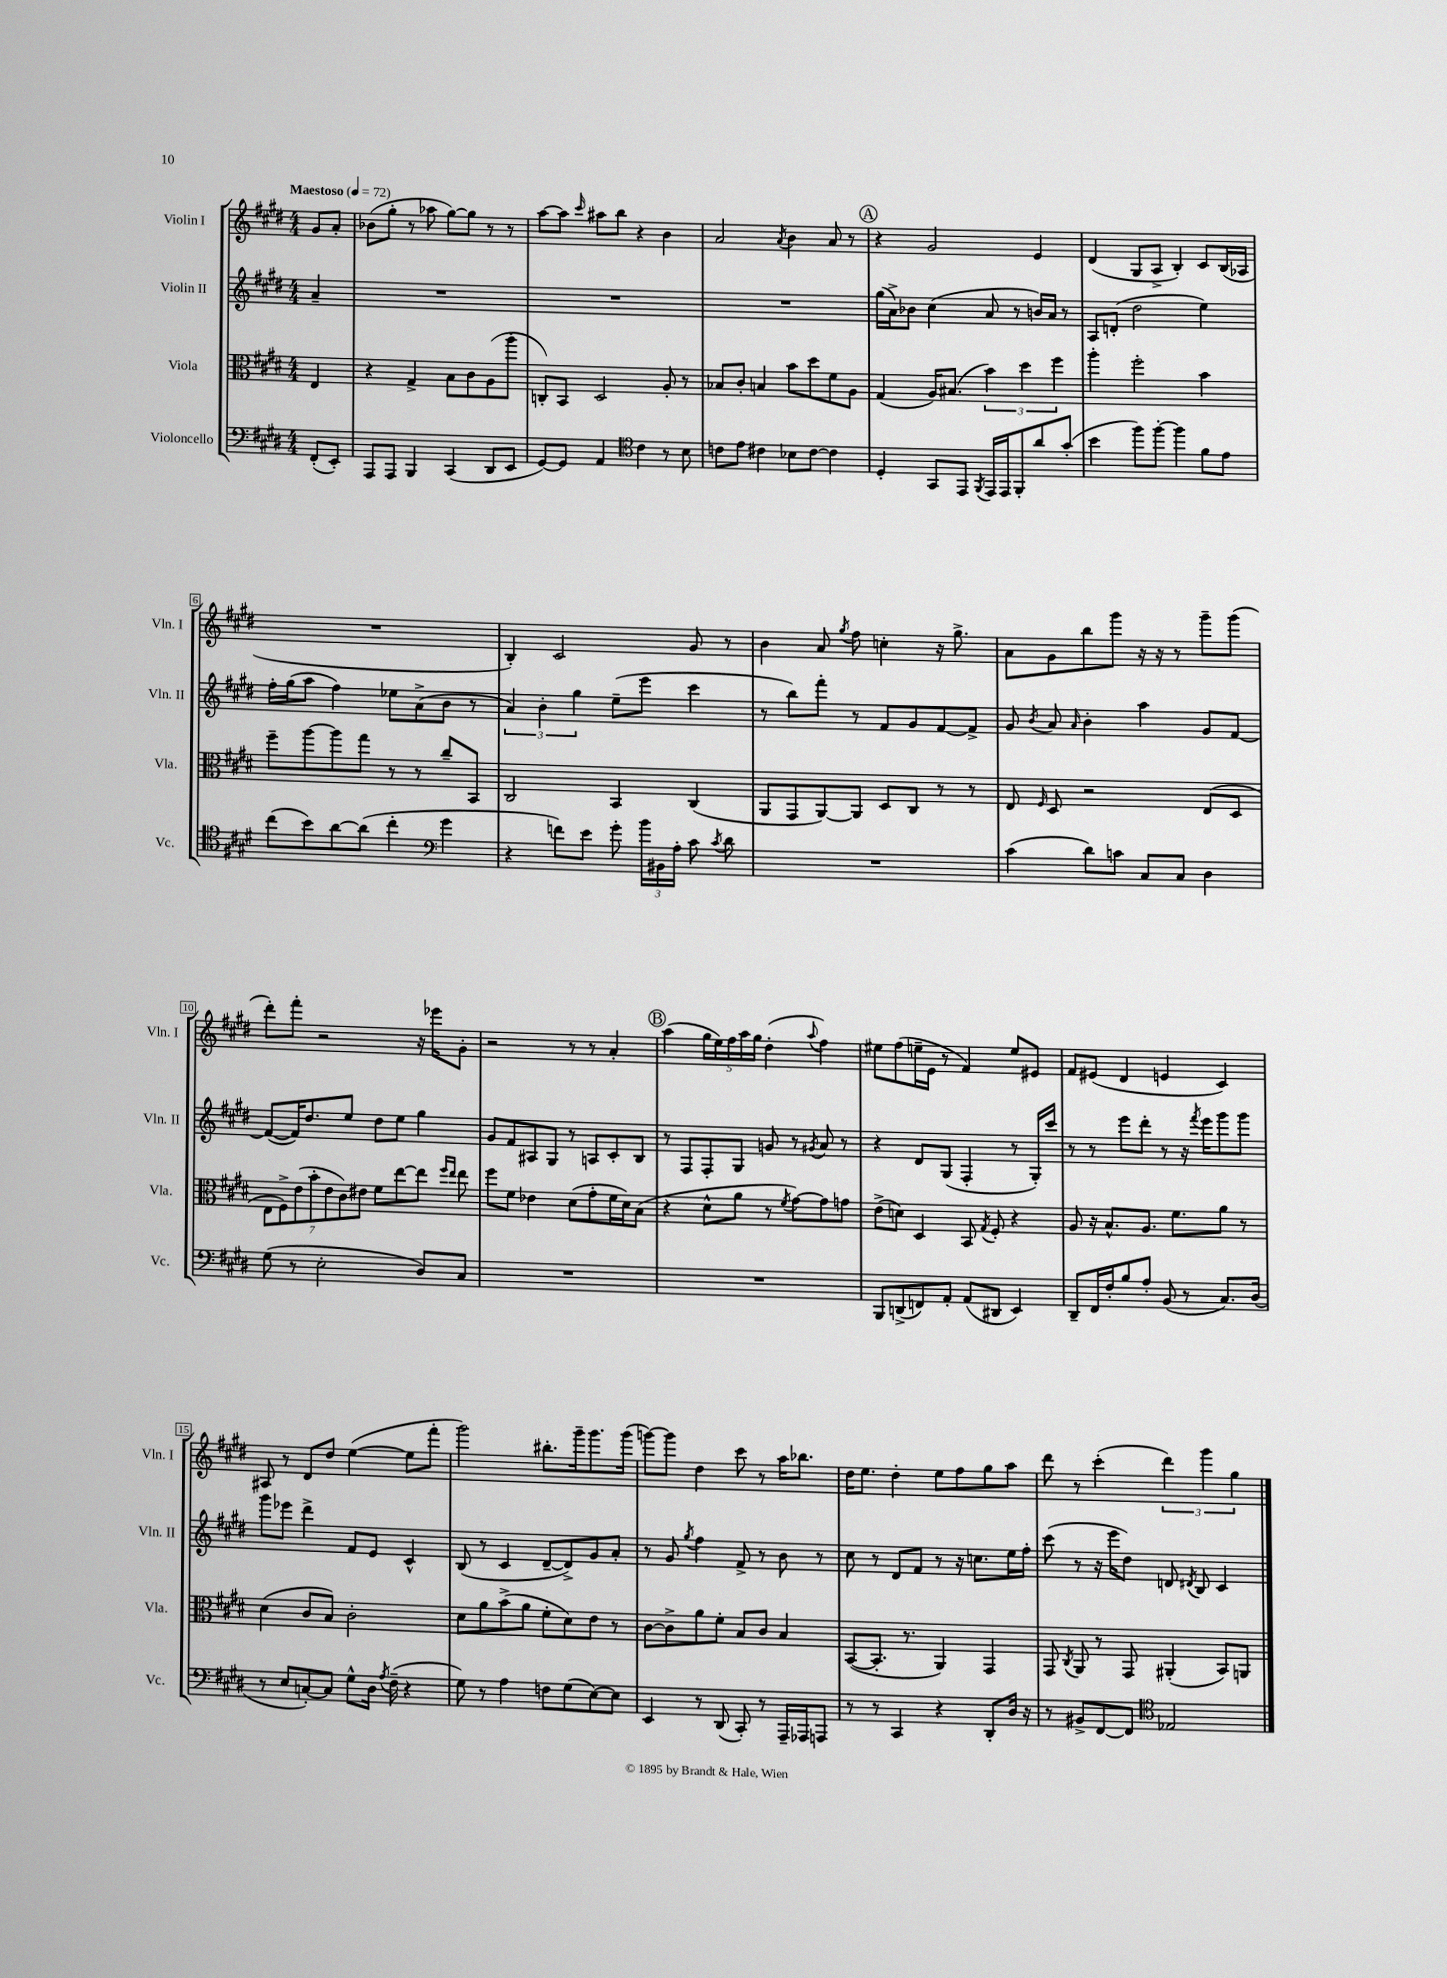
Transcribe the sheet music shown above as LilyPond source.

<<
\new StaffGroup <<
\new Staff = "s0" \with { instrumentName = "Violin I" shortInstrumentName = "Vln. I" } {
    \clef treble \key e \major \numericTimeSignature \time 4/4 \partial 4 \tempo "Maestoso" 4 = 72
    \autoBeamOff gis'8[ a'8]-. |
    bes'8[( gis''8]-. r8 aes''8 gis''8[~) gis''8] r8 r8 |
    a''8[~ a''8] \grace { cis'''16 } ais''8[ b''8] r4 b'4 |
    a'2 \acciaccatura { a'8 } b'4 a'8 r8 |
    \mark \markup { \circle "A" } r4 gis'2 e'4 |
    dis'4( gis8[ a8]-> b4-.) cis'8[ b16( aes16] |
    R1 |
    b4-.) cis'2 gis'8 r8 |
    b'4 a'8 \acciaccatura { gis''8 } fis''8 c''4-. r16 gis''8.-> |
    a'8[ gis'8 b''8 gis'''8] r16 r16 r8 gis'''8[-- gis'''8]( |
    dis'''8[-.) fis'''8]-. r2 r16 ees'''16[ gis'8]-. |
    r2 r8 r8 a'4-. |
    \mark \markup { \circle "B" } a''4( \tuplet 5/4 { gis''16[ e''16) fis''16 a''16 gis''16] } dis''4-.( \appoggiatura { a''8 } fis''4) |
    eis''8[ fis''8( e''16-- e'16] r8 fis'4) e''8[ eis'8] |
    fis'8[ eis'8]( dis'4 e'4 cis'4) |
    ais8 r8 dis'8[ dis''8] e''4~( e''8[ fis'''8]-. |
    gis'''2) bis''8.[-. gis'''16-- gis'''8. gis'''16]( |
    g'''8[~) g'''8] dis''4 cis'''8 r8 a''16[ bes''8.] |
    dis''16[ e''8.] dis''4-. e''8[ fis''8 gis''8 a''8] |
    dis'''8 r8 cis'''4-.( \tuplet 3/2 { dis'''4) gis'''4 gis''4 } \bar "|." |
}
\new Staff = "s1" \with { instrumentName = "Violin II" shortInstrumentName = "Vln. II" } {
    \clef treble \key e \major \numericTimeSignature \time 4/4 \partial 4
    \autoBeamOff a'4-- |
    R1 |
    R1 |
    R1 |
    \mark \markup { \circle "A" } gis''16[( a'16->) bes'8] cis''4( a'8 r8 b'16[) a'16] r8 |
    a8[ d'8]-.( dis''2 e''4) |
    fis''16[-. gis''16( a''8] fis''4) ees''8[ a'8->( b'8] r8 |
    \tuplet 3/2 { a'4) b'4-. gis''4 } e''8[--( e'''8] cis'''4 |
    r8 b''8[) fis'''8]-. r8 fis'8[ gis'8 fis'8~ fis'8]-> |
    gis'8 \acciaccatura { b'8 } a'8 \grace { a'16 } b'4-. a''4 gis'8[ fis'8]~ |
    fis'8[~( fis'16) dis''8. e''8] dis''8[ e''8] gis''4 |
    gis'8[ fis'8 ais8 gis8] r8 a8[ cis'8-. b8] |
    \mark \markup { \circle "B" } r8 fis8[ fis8-. gis8] g'8 r8 \acciaccatura { gis'8 } a'8 r8 |
    r4 dis'8[ gis8]( fis4-. r8 gis16[-.) cis'''16] |
    r8 r8 e'''8[ dis'''8]-. r8 r16 \acciaccatura { fis'''8 } e'''16[ gis'''8 gis'''8] |
    gis'''8[ ees'''8] dis'''4-> fis'8[ e'8] cis'4-^ |
    b8( r8 cis'4 dis'8[~-- dis'8->) gis'8 a'8]-. |
    r8 gis'8 \acciaccatura { gis''8 } fis''4 fis'8-> r8 b'8 r8 |
    cis''8 r8 dis'8[ fis'8] r8 r16 c''8.[ e''16 fis''16]-. |
    cis'''8( r8 r16 e'''16[ dis''8]) d'8 \acciaccatura { dis'8 } b8 cis'4 \bar "|." |
}
\new Staff = "s2" \with { instrumentName = "Viola" shortInstrumentName = "Vla." } {
    \clef alto \key e \major \numericTimeSignature \time 4/4 \partial 4
    \autoBeamOff e4 |
    r4 gis4-> b8[ cis'8 a8( a''8]-. |
    c8[-.) b,8] dis2 a8-. r8 |
    bes8[ cis'8]-. b4 b'8[ dis''8 fis'8 a8] |
    \mark \markup { \circle "A" } gis4( a16[) bis8.]( \tuplet 3/2 { b'4) dis''4 fis''4 } |
    a''4-. fis''2-. b'4 |
    fis''8[-- a''8~ a''8 gis''8] r8 r8 cis''8[-- b,8] |
    cis2 b,4 cis4( |
    a,8[ gis,8 a,8~) a,8] dis8[ cis8] r8 r8 |
    e8 \grace { fis16 } dis8 r2 e8[( dis8] |
    \tuplet 7/4 { e8[ fis8->) e'8( b'8-. e'8 cis'8) eis'8] } fis'8[ e''8~ e''8] \grace { fis''16[ e''16] } e''8 |
    fis''8[ fis'8] ees'4 dis'8[( gis'8-. fis'16 dis'16) b8]( |
    \mark \markup { \circle "B" } r4 dis'8[-^ a'8] r8 \acciaccatura { fis'8 } gis'8[~) gis'8 g'8] |
    e'8[->( d'8]) dis4 b,8 \acciaccatura { gis8 } fis8-. r4 |
    a8 r16 b8.[-^ a8.] fis'8.[ a'8] r8 |
    dis'4( cis'8[ b8]) cis'2-. |
    dis'8[ a'8 b'8->( a'8] fis'8[-. dis'8) e'8] r8 |
    cis'8[~ cis'8-> a'8 fis'8]-. b8[ cis'8] b4 |
    b,8[~( b,8.]-. r8. a,4) gis,4 |
    gis,8 \acciaccatura { cis8 } a,8 r8 gis,8 ais,4-.( b,8[) a,8] \bar "|." |
}
\new Staff = "s3" \with { instrumentName = "Violoncello" shortInstrumentName = "Vc." } {
    \clef bass \key e \major \numericTimeSignature \time 4/4 \partial 4
    \autoBeamOff fis,8[-.( e,8]-.) |
    a,,8[ a,,8] b,,4 cis,4( dis,8[ e,8] |
    gis,8[~) gis,8] a,4 \clef tenor cis'4 r8 b8 |
    c'8[ e'8] cis'4 bes8[ cis'8]~ cis'4 |
    \mark \markup { \circle "A" } dis4-. gis,8[ e,8] \acciaccatura { fis,8 } e,16[ e,16 fis,8-. a'8 gis'8]-.( |
    b'4 fis''8[) fis''8]~-. fis''4 fis'8[ e'8] |
    cis''8[( b'8) a'8~ a'8]( cis''4-. \clef bass gis'4 |
    r4 f'8[) e'8] gis'8-. \tuplet 3/2 { b'16[ bis,16 a16]-. } cis'8 \acciaccatura { cis'8 } dis'8 |
    R1 |
    cis'4( dis'8[) c'8] cis8[ cis8] dis4 |
    gis8( r8 e2-. dis8[) cis8] |
    R1 |
    \mark \markup { \circle "B" } R1 |
    b,,8[ d,8->( f,8) a,8]-. a,8[( dis,8] e,4) |
    dis,8[-- fis,16 fis16-. b8 a8]-. b,8( r8 cis8.[) dis16]( |
    r8 e8[ c8~-.) c8] gis8[-^ dis16] \acciaccatura { a8 } fis16--( r4 |
    gis8) r8 a4 f8[ gis8( e8~) e8] |
    e,4 r8 dis,8( cis,8-.) r8 a,,16[-- aes,,16 a,,8] |
    r8 r8 cis,4 r4 dis,8[-. dis16] r16 |
    r8 bis,8[-> fis,8~ fis,8] \clef tenor ees2 \bar "|." |
}
>>
>>
\layout { \context { \Score \override BarNumber.stencil = #(make-stencil-boxer 0.1 0.3 ly:text-interface::print) } }
